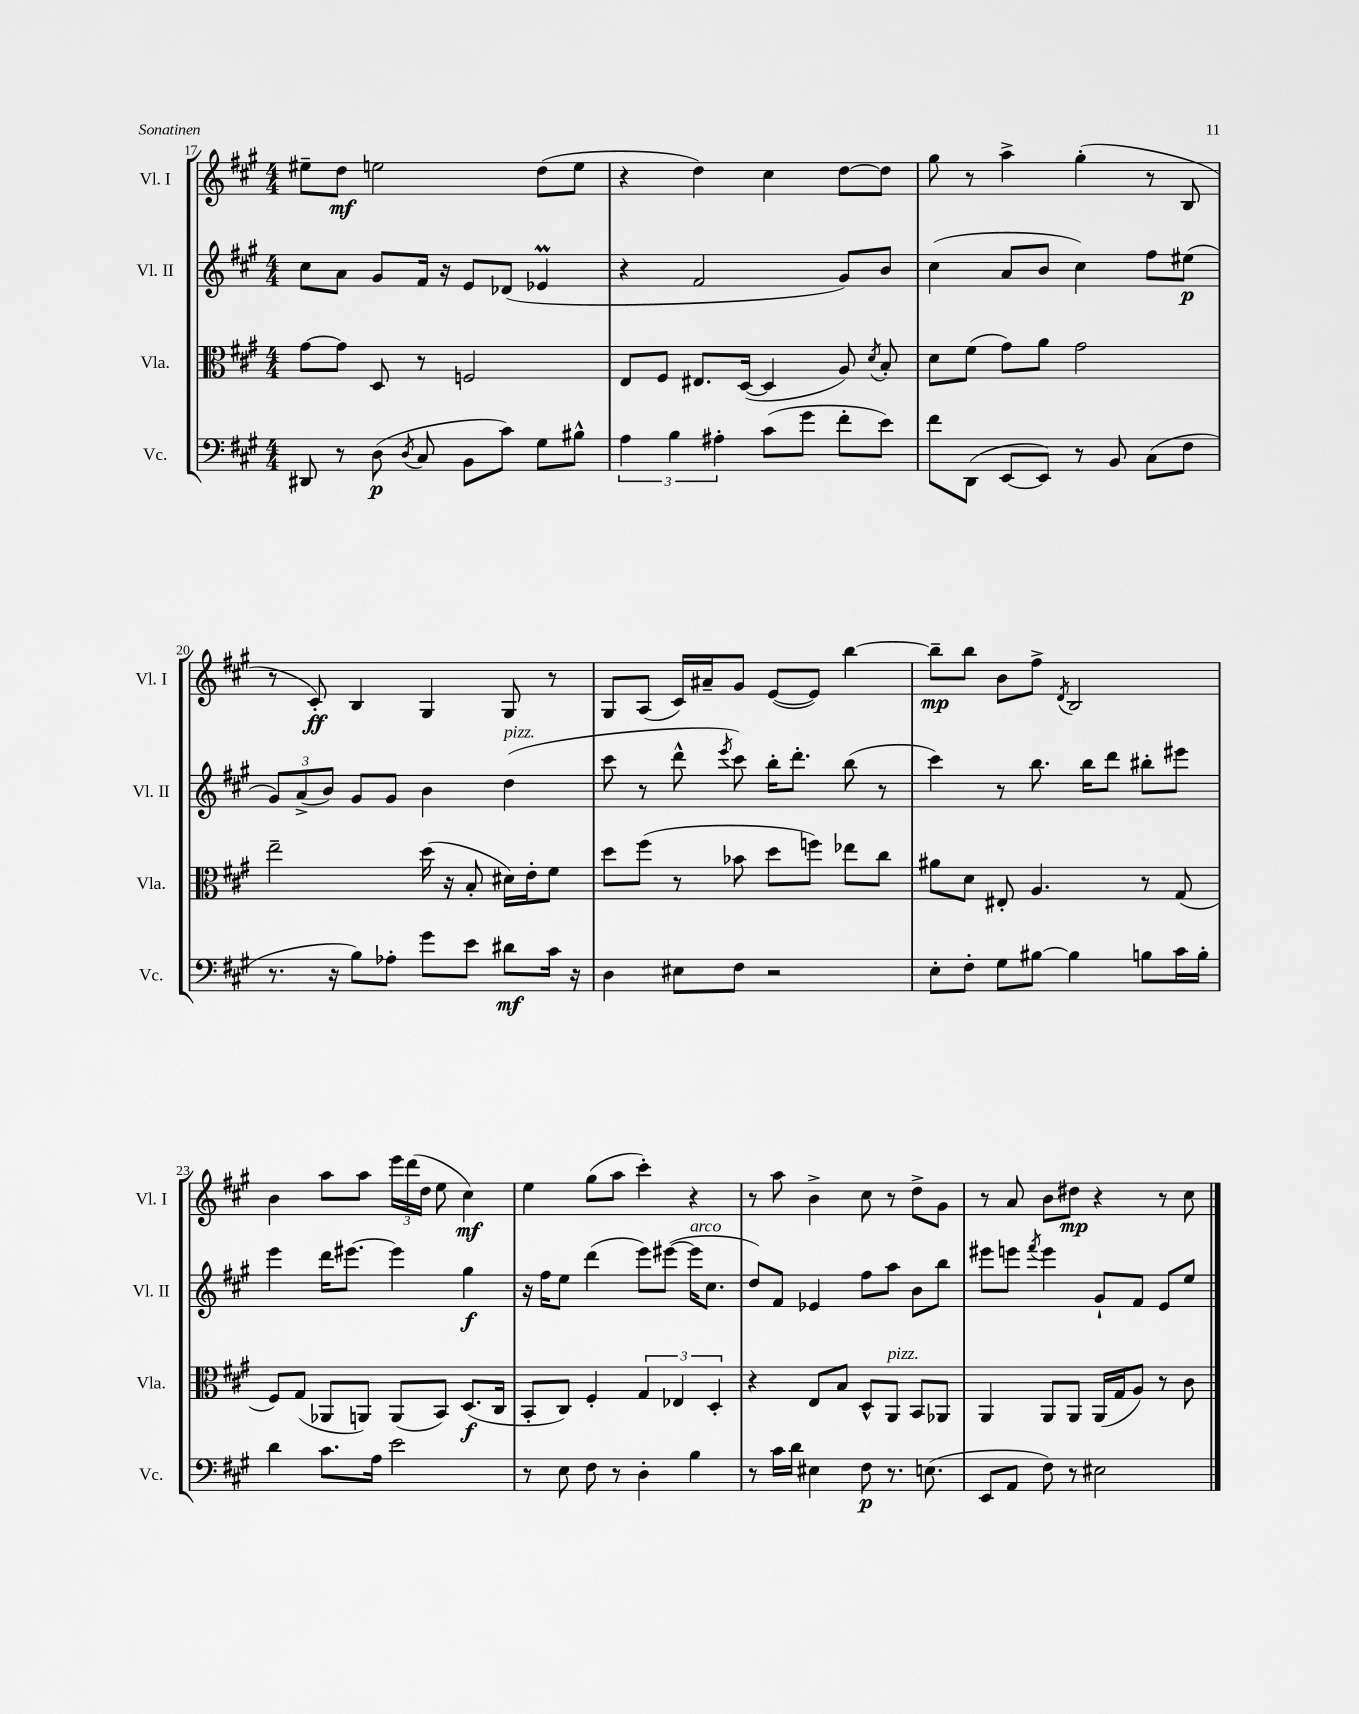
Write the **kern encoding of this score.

**kern	**dynam	**kern	**dynam	**kern	**dynam	**kern	**dynam
*part4	*part4	*part3	*part3	*part2	*part2	*part1	*part1
*staff4	*staff4	*staff3	*staff3	*staff2	*staff2	*staff1	*staff1
*I"Vc.	*	*I"Vla.	*	*I"Vl. II	*	*I"Vl. I	*
*I'Vc.	*	*I'Vla.	*	*I'Vl. II	*	*I'Vl. I	*
*clefF4	*	*clefC3	*	*clefG2	*	*clefG2	*
*k[f#c#g#]	*	*k[f#c#g#]	*	*k[f#c#g#]	*	*k[f#c#g#]	*
*M4/4	*	*M4/4	*	*M4/4	*	*M4/4	*
=17	=17	=17	=17	=17	=17	=17	=17
8DD#X/	.	[8g#\L	.	8cc#\L	.	8ee#X~\L	.
8r	.	8g#\J]	.	8a\J	.	8dd\J	mf
(8D\	p	8D/	.	8g#/L	.	2een\	.
8qD/	.	.	.	.	.	.	.
8C#/	.	8r	.	16f#/Jk	.	.	.
.	.	.	.	16r	.	.	.
8BB\L	.	2Fn/	.	8e/L	.	.	.
8c#\J)	.	.	.	(8d-X/J	.	.	.
8G#\L	.	.	.	4e-XM/	.	(8dd\L	.
8B#X^^\J	.	.	.	.	.	8ee\J	.
=18	=18	=18	=18	=18	=18	=18	=18
6A\	.	8E/L	.	4r	.	4r	.
.	.	8F#/J	.	.	.	.	.
6B\	.	.	.	.	.	.	.
.	.	8.E#X/L	.	2f#/	.	4dd\)	.
6A#X'\	.	.	.	.	.	.	.
.	.	([16D/Jk	.	.	.	.	.
(8c#\L	.	4D/]	.	.	.	4cc#\	.
8g#\J	.	.	.	.	.	.	.
8f#'\L	.	8A/)	.	8g#/L)	.	[8dd\L	.
.	.	8qd/	.	.	.	.	.
8e\J)	.	8B'/	.	8b/J	.	8dd\J]	.
=19	=19	=19	=19	=19	=19	=19	=19
8f#\L	.	8d\L	.	(4cc#\	.	8gg#\	.
(8DD\J	.	(8f#\J	.	.	.	8r	.
[8EE/L	.	8g#\L)	.	8a/L	.	4aa^\	.
8EE/J])	.	8a\J	.	8b/J	.	.	.
8r	.	2g#\	.	4cc#\)	.	(4gg#'\	.
8BB/	.	.	.	.	.	.	.
(8C#\L	.	.	.	8ff#\L	.	8r	.
8F#\J	.	.	.	(8ee#X\J	p	8B/	.
!!LO:LB:g=z
=20	=20	=20	=20	=20	=20	=20	=20
8.r	.	2ee~\	.	12g#/L)	.	8r	.
.	.	.	.	(12a^/	.	.	.
.	.	.	.	.	.	8c#'/)	ff
.	.	.	.	12b/J)	.	.	.
16r	.	.	.	.	.	.	.
8B\L)	.	.	.	8g#/L	.	4B/	.
8A-X'\J	.	.	.	8g#/J	.	.	.
8g#\L	.	(16dd\	.	4b\	.	4G#/	.
.	.	16r	.	.	.	.	.
8e\J	.	8B'/	.	.	.	.	.
!	!	!	!	!LO:TX:a:i:t=pizz.	!	!	!
8d#X\L	mf	16d#X\LL)	.	(4dd\	.	8G#/	.
.	.	16e'\J	.	.	.	.	.
16c#\Jk	.	8f#\J	.	.	.	8r	.
16r	.	.	.	.	.	.	.
=21	=21	=21	=21	=21	=21	=21	=21
4D\	.	8dd\L	.	8ccc#\	.	8G#/L	.
.	.	(8ff#\J	.	8r	.	(8A/J	.
8E#X\L	.	8r	.	8ddd^^\	.	16c#/LL)	.
.	.	.	.	.	.	16a#X~/J	.
.	.	.	.	8qeee/	.	.	.
8F#\J	.	8b-X\	.	8ccc#\)	.	8g#/J	.
2r	.	8dd\L	.	16bb'\KL	.	([8e/L	.
.	.	.	.	8.ddd'\J	.	.	.
.	.	8ffn\J)	.	.	.	8e/J])	.
.	.	8ee-X\L	.	(8bb\	.	[4bb\	.
.	.	8cc#\J	.	8r	.	.	.
=22	=22	=22	=22	=22	=22	=22	=22
8E'\L	.	8a#X\L	.	4ccc#\)	.	8bb~\L]	mp
8F#'\J	.	8d\J	.	.	.	8bb\J	.
8G#\L	.	8E#X'/	.	8r	.	8b\L	.
[8B#X\J	.	4.A/	.	8.bb\	.	8ff#^\J	.
.	.	.	.	.	.	8qd/	.
4B#\]	.	.	.	.	.	2B/	.
.	.	.	.	16bb\KL	.	.	.
.	.	.	.	8ddd\J	.	.	.
8Bn\L	.	8r	.	8bb#X'\L	.	.	.
16c#\L	.	(8G#/	.	8eee#X\J	.	.	.
16B'\JJ	.	.	.	.	.	.	.
!!LO:LB:g=z
=23	=23	=23	=23	=23	=23	=23	=23
4d\	.	8F#/L)	.	4eee\	.	4b\	.
.	.	(8G#/J	.	.	.	.	.
8.c#\L	.	8AA-X/L	.	16ddd\KL	.	8aa\L	.
.	.	.	.	[8.eee#X\J	.	.	.
.	.	8AAn/J)	.	.	.	8aa\J	.
16A\Jk	.	.	.	.	.	.	.
2e\	.	(8AA/L	.	4eee#\]	.	24eee\LL	.
.	.	.	.	.	.	(24ddd\	.
.	.	.	.	.	.	24dd\JJ	.
.	.	8BB/J)	.	.	.	8ee\	.
.	.	(8.D/L	f	4gg#\	f	4cc#\)	mf
.	.	16C#/Jk	.	.	.	.	.
=24	=24	=24	=24	=24	=24	=24	=24
8r	.	8BB'/L	.	16r	.	4ee\	.
.	.	.	.	16ff#\KL	.	.	.
8E\	.	8C#/J)	.	8ee\J	.	.	.
8F#\	.	4F#'/	.	(4ddd\	.	(8gg#\L	.
8r	.	.	.	.	.	8aa\J	.
4D'\	.	6G#/	.	8eee\L)	.	4ccc#'\)	.
.	.	.	.	([8eee#X\J	.	.	.
.	.	6E-X/	.	.	.	.	.
!	!	!	!	!LO:TX:a:i:t=arco	!	!	!
4B\	.	.	.	16eee#\KL]	.	4r	.
.	.	.	.	8.cc#\J	.	.	.
.	.	6D'/	.	.	.	.	.
=25	=25	=25	=25	=25	=25	=25	=25
8r	.	4r	.	8dd/L)	.	8r	.
16c#\LL	.	.	.	8f#/J	.	8aa\	.
16d\JJ	.	.	.	.	.	.	.
4E#X\	.	8E/L	.	4e-X/	.	4b^\	.
.	.	8B/J	.	.	.	.	.
8F#\	p	8D^^/L	.	8ff#\L	.	8cc#\	.
!	!	!LO:TX:a:i:t=pizz.	!	!	!	!	!
8.r	.	8AA/J	.	8aa\J	.	8r	.
.	.	8BB/L	.	8b\L	.	8dd^\L	.
(8.En\	.	.	.	.	.	.	.
.	.	8AA-X/J	.	8bb\J	.	8g#\J	.
=26	=26	=26	=26	=26	=26	=26	=26
8EE/L	.	4AA/	.	8eee#X\L	.	8r	.
8AA/J	.	.	.	8eeen\J	.	8a/	.
.	.	.	.	8qfff#/	.	.	.
8F#\)	.	8AA/L	.	4eee\	.	8b\L	.
8r	.	8AA/J	.	.	.	8dd#X\J	mp
2E#X\	.	(16AA/LL	.	8g#`/L	.	4r	.
.	.	16G#/J	.	.	.	.	.
.	.	8A/J)	.	8f#/J	.	.	.
.	.	8r	.	8e/L	.	8r	.
.	.	8c#\	.	8ee/J	.	8cc#\	.
==	==	==	==	==	==	==	==
*-	*-	*-	*-	*-	*-	*-	*-
